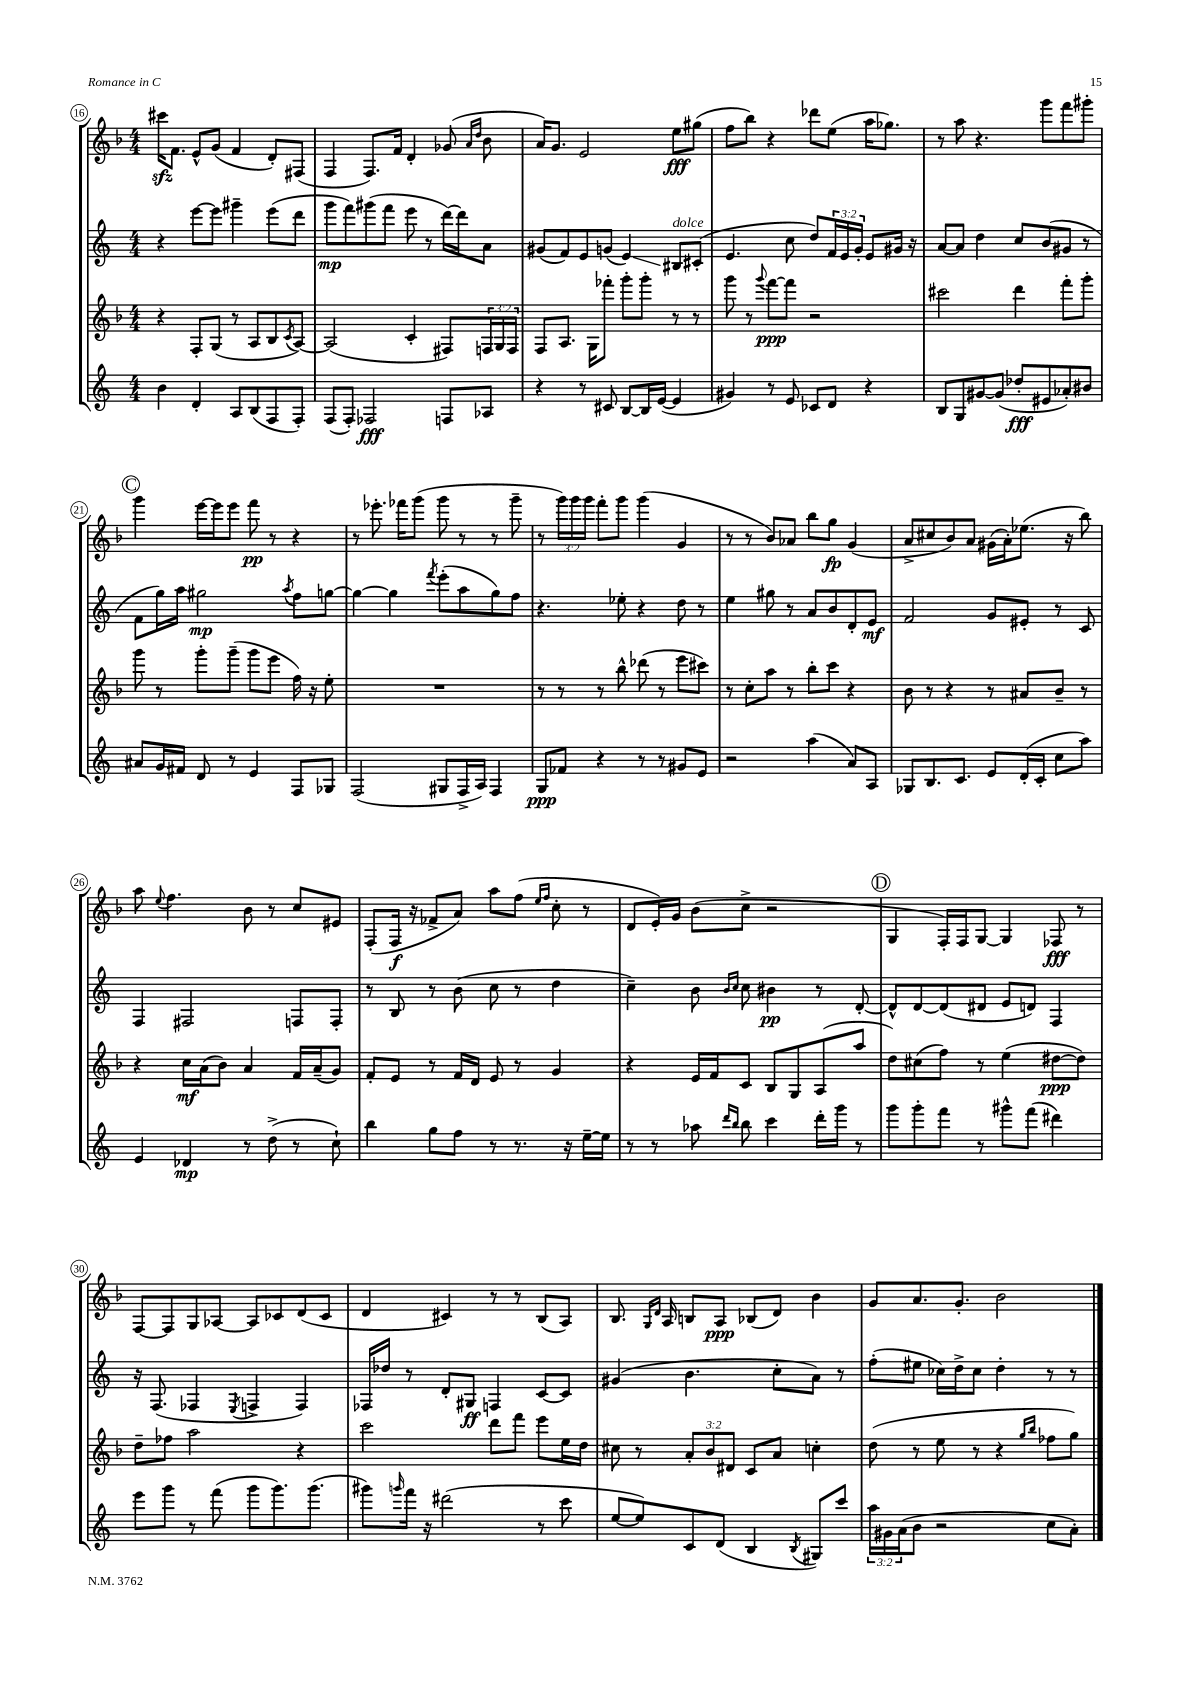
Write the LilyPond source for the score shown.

<<
\new StaffGroup <<
\new Staff = "s0" {
    \clef treble \key f \major \numericTimeSignature \time 4/4 \override Staff.TupletNumber.text = #tuplet-number::calc-fraction-text
    cis'''16\sfz f'8. e'8-^ g'8( f'4 d'8-.) fis8( |
    f4 f8.) f'16 d'4-. ges'8( \grace { a'16 d''16 } bes'8 |
    a'16) g'8. e'2 e''8\fff gis''8( |
    f''8 bes''8) r4 des'''8 e''8( a''16 ges''8.) |
    r8 a''8 r4. g'''8 f'''8 gis'''8-. |
    \mark \markup { \circle "C" } g'''4 e'''16~ e'''16 e'''8 f'''8\pp r8 r4 |
    r8 ees'''8.-. fes'''16 g'''8( g'''8 r8 r8 g'''8-- |
    r8 \tuplet 3/2 { g'''16) g'''16 g'''16 } f'''8-. g'''8 g'''4( g'4 |
    r8 r8 bes'8) aes'8 bes''8 g''8\fp g'4( |
    a'8-> cis''8 bes'8) a'8 gis'16( a'16-.) ees''8.( r16 bes''8) |
    a''8 \appoggiatura { e''8 } f''4. bes'8 r8 c''8 eis'8 |
    f8-.( f16\f r16 fes'8-> a'8) a''8 f''8( \grace { e''16 f''16 } c''8-. r8 |
    d'8 e'16-.) g'16 bes'8( c''8-> r2 |
    \mark \markup { \circle "D" } g4 f16-.) f16 g8~ g4 fes8\fff r8 |
    f8~ f8 g8 aes8~ aes8 ces'8 d'8( ces'8 |
    d'4 cis'4) r8 r8 bes8( a8) |
    bes8. \grace { g16 d'16 } a16 b8 a8\ppp bes8( d'8) bes'4 |
    g'8 a'8. g'8.-. bes'2 \bar "|." |
}
\new Staff = "s1" {
    \clef treble \key c \major \numericTimeSignature \time 4/4 \override Staff.TupletNumber.text = #tuplet-number::calc-fraction-text
    r4 e'''8~ e'''8 gis'''4-- e'''8( d'''8 |
    g'''8\mp f'''8) gis'''8( f'''8 e'''8 r8 d'''16~) d'''16 a'8 |
    gis'8( f'8) e'8 g'8( e'4\glissando) bis8^\markup { \italic "dolce" } cis'8-.( |
    e'4. c''8 d''8) \tuplet 3/2 { f'16 e'16 g'16-. } e'8 gis'16 r16 |
    a'8~ a'8 d''4 c''8 b'8( gis'8 r8 |
    \mark \markup { \circle "C" } f'8 g''16) a''16 gis''2\mp \acciaccatura { a''8 } f''8 g''8~ |
    g''4~ g''4 \acciaccatura { f'''8 } e'''8-.( a''8 g''8) f''8 |
    r4. ees''8-. r4 d''8 r8 |
    e''4 gis''8 r8 a'8 b'8 d'8-. e'8\mf |
    f'2 g'8 eis'8-. r8 c'8 |
    f4 fis2 f8 f8-. |
    r8 b8 r8 b'8( c''8 r8 d''4 |
    c''4--) b'8 \grace { b'16 c''16 } c''8 bis'4\pp r8 d'8~-. |
    \mark \markup { \circle "D" } d'8-^ d'8~ d'8( dis'8 e'8 d'8) f4 |
    r16 f8.( fes4 \acciaccatura { e8 } f4-> f4) |
    fes16 des''16 r8 d'8-. gis8\ff f4 c'8~ c'8 |
    gis'4( b'4. c''8-. a'8) r8 |
    f''8-.( eis''8 ces''16) d''16-> ces''8 d''4-. r8 r8 \bar "|." |
}
\new Staff = "s2" {
    \clef treble \key f \major \numericTimeSignature \time 4/4 \override Staff.TupletNumber.text = #tuplet-number::calc-fraction-text
    r4 f8-. g8( r8 a8 bes8 \acciaccatura { c'8 } a8~) |
    a2( c'4-. fis8) \tuplet 3/2 { f16 g16 f16 } |
    f8 a8. g16 fes'''8-. g'''8-. g'''8-. r8 r8 |
    g'''8 r8 \appoggiatura { g'''8 } f'''8~\ppp f'''8 r2 |
    cis'''2 d'''4 f'''8-. g'''8-. |
    \mark \markup { \circle "C" } g'''8 r8 g'''8-. g'''8--( g'''8 e'''8 f''16) r16 e''8-. |
    R1 |
    r8 r8 r8 bes''8-^ des'''8( r8 e'''8 cis'''8) |
    r8 c''8-. a''8 r8 bes''8-. c'''8 r4 |
    bes'8 r8 r4 r8 ais'8 bes'8-- r8 |
    r4 c''16\mf a'16( bes'8) a'4 f'16 a'16--( g'8) |
    f'8-. e'8 r8 f'16 d'16 e'8 r8 g'4 |
    r4 e'16 f'16 c'8 bes8 g8 a8( a''8 |
    \mark \markup { \circle "D" } d''8) cis''8( f''8) r8 e''4( dis''8~\ppp dis''8) |
    d''8-- fes''8 a''2 r4 |
    c'''2 d'''8 f'''8 e'''8 e''16 d''16 |
    cis''8 r8 \tuplet 3/2 { a'8-. bes'8 dis'8 } c'8 a'8 c''4-. |
    d''8( r8 e''8 r8 r4 \grace { g''16 bes''16 } fes''8 g''8) \bar "|." |
}
\new Staff = "s3" {
    \clef treble \key c \major \numericTimeSignature \time 4/4 \override Staff.TupletNumber.text = #tuplet-number::calc-fraction-text
    b'4 d'4-. a8 b8( f8 f8-.) |
    f8( f8-.) fes2\fff f8 aes8 |
    r4 r8 cis'8 b8~ b16 e'16~( e'4 |
    gis'4) r8 e'8 ces'8 d'8 r4 |
    b8 g8 gis'8~ gis'8( des''8-.\fff eis'8 aes'8-.) bis'8 |
    \mark \markup { \circle "C" } ais'8 g'16 fis'16 d'8 r8 e'4 f8 ges8 |
    f2( gis8 f16-> a16) f4 |
    g8\ppp fes'8 r4 r8 r8 gis'8 e'8 |
    r2 a''4( a'8) a8 |
    ges8 b8. c'8. e'8 d'16-.( c'16-. c''8 a''8) |
    e'4 des'4\mp r8 d''8->( r8 c''8-!) |
    b''4 g''8 f''8 r8 r8. r16 e''16~-- e''16 |
    r8 r8 aes''8 \grace { d'''16 b''16 } b''8 c'''4 d'''16-. g'''16 r8 |
    \mark \markup { \circle "D" } g'''8 g'''8-. f'''8 r8 gis'''8-^ f'''8( dis'''4) |
    e'''8 g'''8 r8 f'''8( g'''8 g'''8.) g'''8.( |
    gis'''8) \grace { g'''16 } f'''16 r16 dis'''2( r8 c'''8 |
    e''8~ e''8) c'8 d'8( b4 \acciaccatura { b8 } gis8) c'''8 |
    \tuplet 3/2 { a''16 gis'16 a'16( } b'8 r2 c''8 a'8-.) \bar "|." |
}
>>
>>
\layout { \context { \Score currentBarNumber = #16 \override BarNumber.stencil = #(make-stencil-circler 0.1 0.3 ly:text-interface::print) } }
